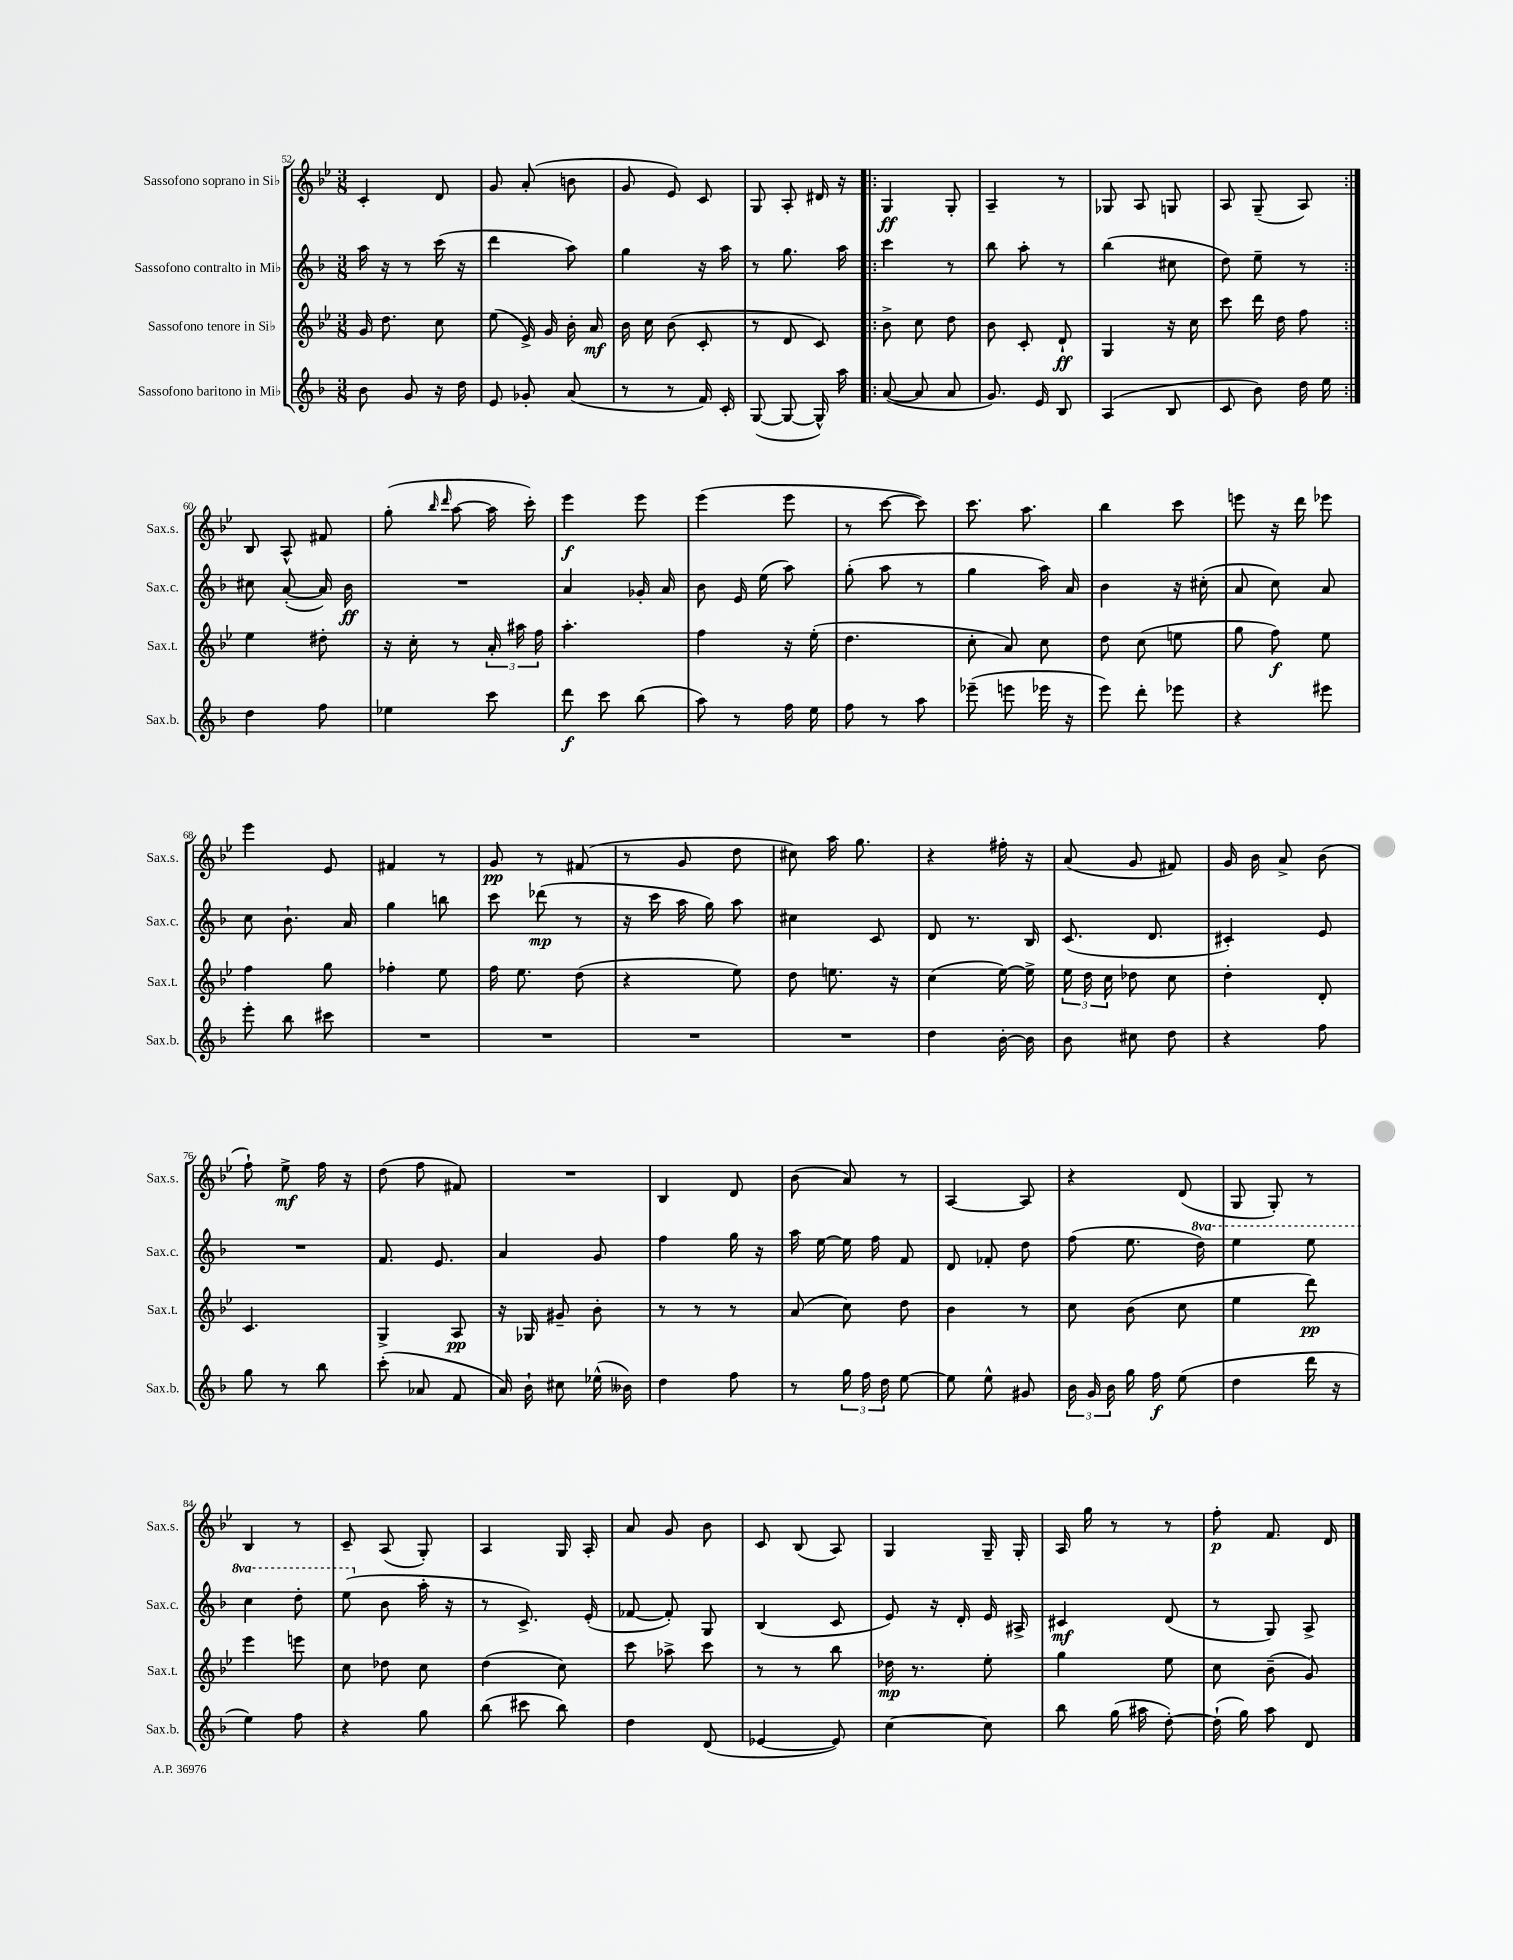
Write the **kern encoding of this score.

**kern	**kern	**kern	**kern
*staff4	*staff3	*staff2	*staff1
*clefG2	*clefG2	*clefG2	*clefG2
*k[b-]	*k[b-e-]	*k[b-]	*k[b-e-]
*M3/8	*M3/8	*M3/8	*M3/8
8b-\	16g/	16aa\	4c'/
.	8.dd\	16r	.
8g/	.	8r	.
16r	8cc\	(16ccc\	8d/
16dd\	.	16r	.
=	=	=	=
8e/	(8ee-\	4ddd\	8g/
8g-'/	16e-^/)	.	(8a'/
.	16g/	.	.
(8a/	16b-'\	8aa\)	8b\
.	16a/	.	.
=	=	=	=
8r	16b-\	4gg\	8g/
.	16cc\	.	.
8r	(8b-\	.	8e-/)
16f/)	8c'/	16r	8c/
16c'/	.	16aa\	.
=	=	=	=
([8G/	8r	8r	8G/
8G/_	8d/	8.gg\	8A'/
16G^^/])	8c/)	.	16d#/
16aa\	.	16aa\	16r
=!|:	=!|:	=!|:	=!|:
([8a/	8b-^\	4ccc\	4G/
8a/]	8cc\	.	.
8a/	8dd\	8r	8G'/
=	=	=	=
8.g/)	8b-\	8bb-\	4A~/
.	8c'/	8aa'\	.
16e/	.	.	.
8B-/	8d`/	8r	8r
=	=	=	=
(4A/	4G/	(4bb-\	8G-/
.	.	.	8A/
8B-/	16r	8cc#\	8G/
.	16cc\	.	.
=	=	=	=
8c/	8ccc\	8dd\)	8A/
8b-\)	16ddd\	8ee~\	(8G~/
.	16dd\	.	.
16dd\	8ff\	8r	8A/)
16ee\	.	.	.
=:|!	=:|!	=:|!	=:|!
4dd\	4ee-\	8cc#\	8B-/
.	.	([8a'/	8A^^/
8ff\	8dd#'\	16a/])	8f#/
.	.	16b-\	.
=	=	=	=
4ee-\	16r	4.r	(8gg'\
.	16cc'\	.	.
.	.	.	16qqbb-/
.	.	.	16qqddd/
.	8r	.	[8aa\
8ccc\	24a'/	.	16aa\]
.	24aa#\	.	.
.	.	.	16ccc'\)
.	24ff\	.	.
=	=	=	=
8ddd\	4.aa'\	4a/	4eee-\
8ccc\	.	.	.
(8bb-\	.	16g-'/	8eee-\
.	.	16a/	.
=	=	=	=
8aa\)	4ff\	8b-\	(4eee-\
8r	.	16e/	.
.	.	(16ee\	.
16ff\	16r	8aa\)	8eee-\
16ee\	(16ee-'\	.	.
=	=	=	=
8ff\	4.dd\	(8gg'\	8r
8r	.	8aa\	[8ccc\
8aa\	.	8r	8ccc\])
=	=	=	=
(8eee-~\	8cc'\	4gg\	8.ccc\
8eee\	8a/)	.	.
.	.	.	8.aa\
16eee-\	8cc\	16aa\)	.
16r	.	16a/	.
=	=	=	=
8eee\)	8dd\	4b-\	4bb-\
8ddd'\	(8cc\	.	.
8eee-\	8ee\	16r	8ccc\
.	.	(16cc#'\	.
=	=	=	=
4r	8gg\	8a/	8eee\
.	8ff\)	8cc\)	16r
.	.	.	16ddd\
8eee#\	8ee-\	8a/	8eee-\
=	=	=	=
8eee'\	4ff\	8cc\	4eee-\
8bb-\	.	8.b-`\	.
8ccc#\	8gg\	.	8e-/
.	.	16a/	.
=	=	=	=
4.r	4ff-'\	4gg\	4f#/
.	8ee-\	8bb\	8r
=	=	=	=
4.r	16ff\	8ccc\	8g/
.	8.ee-\	.	.
.	.	(8ddd-\	8r
.	(8dd\	8r	(8f#/
=	=	=	=
4.r	4r	16r	8r
.	.	16ccc\	.
.	.	16aa\	8g/
.	.	16gg\)	.
.	8ee-\)	8aa\	8dd\
=	=	=	=
4.r	8dd\	4cc#\	8cc#\)
.	8.ee\	.	16aa\
.	.	.	8.gg\
.	.	8c/	.
.	16r	.	.
=	=	=	=
4dd\	(4cc\	8d/	4r
.	.	8.r	.
[16b-'\	[16ee-\)	.	16ff#'\
16b-\]	16ee-^\]	16B-/	16r
=	=	=	=
8b-\	24ee-\	(8.c/	(8a/
.	24dd\	.	.
.	24cc\	.	.
8cc#\	8dd-\	.	8g/
.	.	8.d/	.
8dd\	8cc\	.	8f#/)
=	=	=	=
4r	4dd'\	4c#'/)	16g/
.	.	.	16b-\
.	.	.	8a^/
8ff\	8d'/	8e/	(8b-\
=	=	=	=
8gg\	4.c/	4.r	8ff`\)
8r	.	.	8ee-^\
8bb-\	.	.	16ff\
.	.	.	16r
=	=	=	=
(8ccc'\	4G^/	8.f/	(8dd\
8a-/	.	.	8ff\
.	.	8.e/	.
8f/	8A/	.	8f#/)
=	=	=	=
16a/)	16r	4a/	4.r
16b-`\	16G-/	.	.
8cc#\	8g#~/	.	.
(16ee-^^\	8b-'\	8g/	.
16b--\)	.	.	.
=	=	=	=
4dd\	8r	4ff\	4B-/
.	8r	.	.
8ff\	8r	16gg\	8d/
.	.	16r	.
=	=	=	=
8r	(8a/	16aa\	(8b-\
.	.	[16ee\	.
24gg\	8cc\)	16ee\]	8a/)
24ff\	.	.	.
.	.	16ff\	.
24dd\	.	.	.
[8ee\	8dd\	8f/	8r
=	=	=	=
8ee\]	4b-\	8d/	[4A/
8ee^^\	.	8f-'/	.
8g#/	8r	8dd\	8A/]
=	=	=	=
24b-\	8cc\	(8ff\	4r
24g/	.	.	.
24b-\	.	.	.
16gg\	(8b-\	8.ee\	.
16ff\	.	.	.
(8ee\	8cc\	.	(8d/
.	.	16ddd\)	.
=	=	=	=
4dd\	4ee-\	4eee\	8G/
.	.	.	8G'/)
16ddd\	8ddd\)	8eee\	8r
16r	.	.	.
=	=	=	=
4ee\)	4eee-\	4ccc\	4B-/
8ff\	8eee\	8ddd'\	8r
=	=	=	=
4r	8cc\	(8eee\	8c~/
.	8dd-\	8b-\	(8A/
8gg\	8cc\	16aa'\	8G'/)
.	.	16r	.
=	=	=	=
(8bb-\	(4dd\	8r	4A/
8ccc#\	.	8.c^/)	.
8bb-\)	8cc\)	.	16G/
.	.	(16e'/	16A'/
=	=	=	=
4dd\	8ccc\	[8f-/	8a/
.	8aa-^\	8f-'/])	8g/
(8d/	8ccc\	8G/	8b-\
=	=	=	=
[4e-/	8r	(4B-/	8c/
.	8r	.	(8B-/
8e-/])	8bb-\	8c/	8A/)
=	=	=	=
[4cc\	16dd-\	8e/)	4G/
.	8.r	.	.
.	.	16r	.
.	.	16d'/	.
8cc\]	8ee-'\	16e/	16G~/
.	.	16A#^/	16G'/
=	=	=	=
8bb-\	4gg\	4c#/	16A/
.	.	.	16gg\
(16gg\	.	.	8r
16aa#\	.	.	.
[8dd'\)	8ee-\	(8d/	8r
=	=	=	=
(16dd`\]	8cc\	8r	8ff'\
16gg\)	.	.	.
8aa\	(8b-~\	8G/)	8.f/
8d/	8g/)	8A^/	.
.	.	.	16d/
==	==	==	==
*-	*-	*-	*-
